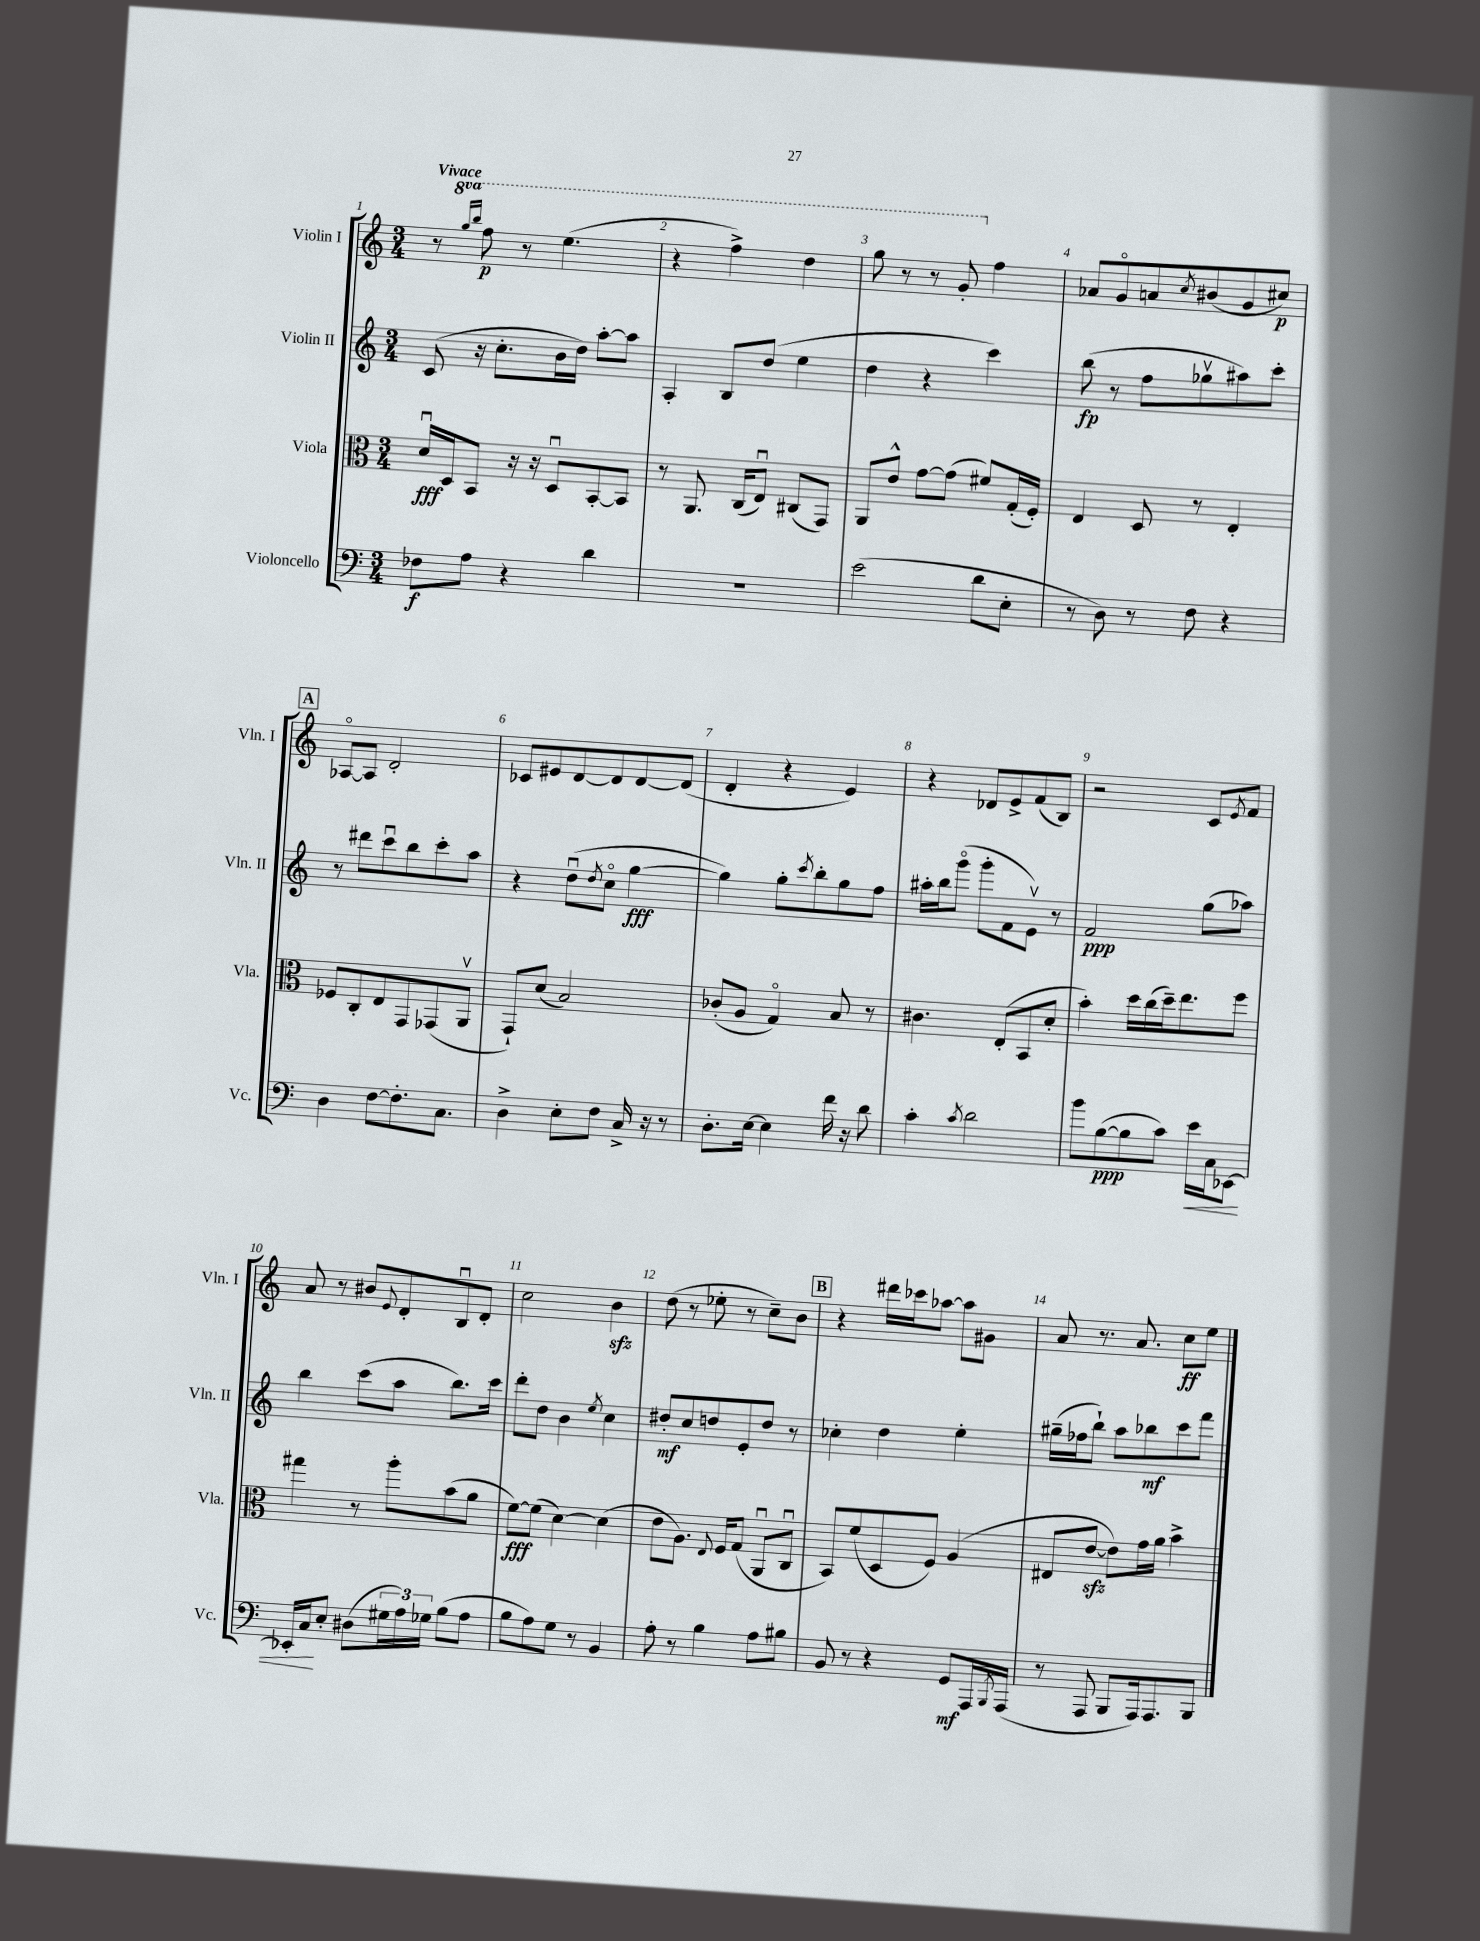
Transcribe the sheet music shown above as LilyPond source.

<<
\new StaffGroup <<
\new Staff = "s0" \with { instrumentName = "Violin I" shortInstrumentName = "Vln. I" } {
    \clef treble \key c \major \numericTimeSignature \time 3/4 \set Staff.ottavationMarkups = #ottavation-simple-ordinals \tempo "Vivace"
    r8 \ottava #1 \grace { g'''16 b'''16 } f'''8\p r8 e'''4.( |
    r4 f'''4->) d'''4 |
    g'''8 r8 r8 g''8-. \ottava #0 f''4 |
    aes'8 g'8\flageolet a'8 \acciaccatura { c''8 } bis'8( g'8 cis''8\p) |
    \mark \markup { \box "A" } aes8~\flageolet aes8 d'2-. |
    ces'8 eis'8 d'8~ d'8 d'8~ d'8( |
    d'4-. r4 e'4) |
    r4 des'8 e'8-> f'8( b8) |
    r2 c'8 \acciaccatura { e'8 } f'8 |
    a'8 r8 bis'8 \appoggiatura { e'8 } d'8-. b8\downbow d'8-. |
    c''2 b'4\sfz |
    d''8( r8 ees''8-. r8 c''8--) b'8 |
    \mark \markup { \box "B" } r4 dis'''16 ces'''16 aes''8~ aes''8 gis'8 |
    a'8 r8. a'8. c''8\ff e''8 \bar "|." |
}
\new Staff = "s1" \with { instrumentName = "Violin II" shortInstrumentName = "Vln. II" } {
    \clef treble \key c \major \numericTimeSignature \time 3/4
    c'8( r16 c''8.-. b'16 d''16) a''8~-. a''8 |
    a4-. b8 d''8( e''4 |
    d''4 r4 c'''4) |
    b''8\fp( r8 f''8 ges''8\upbow ais''8) c'''8-. |
    \mark \markup { \box "A" } r8 dis'''8 c'''8\downbow b''8 c'''8-. a''8 |
    r4 d''8\downbow( \acciaccatura { d''8 } c''8\flageolet g''4~\fff |
    g''4) g''8-. \acciaccatura { c'''8 } b''8-. g''8 f''8 |
    ais''16-. b''16 g'''8\flageolet( g'''8-. f'8 e'8\upbow) r8 |
    f'2\ppp g''8( aes''8) |
    b''4 c'''8( a''8 b''8.) c'''16 |
    d'''8-. d''8 b'4 \acciaccatura { e''8 } c''4 |
    dis''8-.\mf c''8 d''8 e'8-. d''8 r8 |
    \mark \markup { \box "B" } ces''4-. d''4 e''4-. |
    gis''16--( fes''16 b''8-!) a''8 bes''8\mf c'''8 f'''8 \bar "|." |
}
\new Staff = "s2" \with { instrumentName = "Viola" shortInstrumentName = "Vla." } {
    \clef alto \key c \major \numericTimeSignature \time 3/4
    d'16\downbow\fff d16 b,8 r16 r16 d8\downbow b,8~-. b,8 |
    r8 a,8. c16( e8\downbow) cis8( g,8) |
    a,8 e'8-^ g'8~ g'8( fis'8) g16-.( f16-.) |
    e4 d8 r8 e4-. |
    \mark \markup { \box "A" } fes8 c8-. e8 g,8 ges,8( a,8\upbow |
    g,8-!) d'8( b2) |
    ces'8-.( a8 g4\flageolet) b8 r8 |
    cis'4. e8-.( b,8 d'8-. |
    b'4-.) d''16 c''16( d''16--) e''8. f''8 |
    gis''4 r8 a''8-. b'8( a'8 |
    f'8~\fff) f'8( d'4~) d'4( |
    e'8 a8.) \appoggiatura { e8 } f16 g8( a,8\downbow c8\downbow |
    \mark \markup { \box "B" } b,8) f'8( d8 f8) a4( |
    eis8 e'8~\sfz e'8) g'16 a'16 b'4-> \bar "|." |
}
\new Staff = "s3" \with { instrumentName = "Violoncello" shortInstrumentName = "Vc." } {
    \clef bass \key c \major \numericTimeSignature \time 3/4
    fes8\f a8 r4 d'4 |
    R2. |
    e'2( d'8 e8-. |
    r8 d8) r8 f8 r4 |
    \mark \markup { \box "A" } d4 f8~ f8.-. c8. |
    d4-> e8-. f8 c16-> r16 r8 |
    d8.-. e16~ e4 f'16 r16 d'8 |
    c'4-. \acciaccatura { c'8 } d'2 |
    b'8 b8~\ppp( b8 c'8) e'16\< c16 ees,8~ |
    ees,16-. c16\! e8-. dis8( \tuplet 3/2 { gis16 a16) ges16 } b8( a8 |
    b8 a8) g8 r8 b,4 |
    a8-. r8 b4 a8 bis8 |
    \mark \markup { \box "B" } b,8 r8 r4 g,8\mf a,,16 \acciaccatura { b,,8 } a,,16( |
    r8 a,,8 b,,8 a,,16) a,,8. b,,8 \bar "|." |
}
>>
>>
\layout { \context { \Score \override BarNumber.break-visibility = ##(#f #t #t) barNumberVisibility = #all-bar-numbers-visible } }
